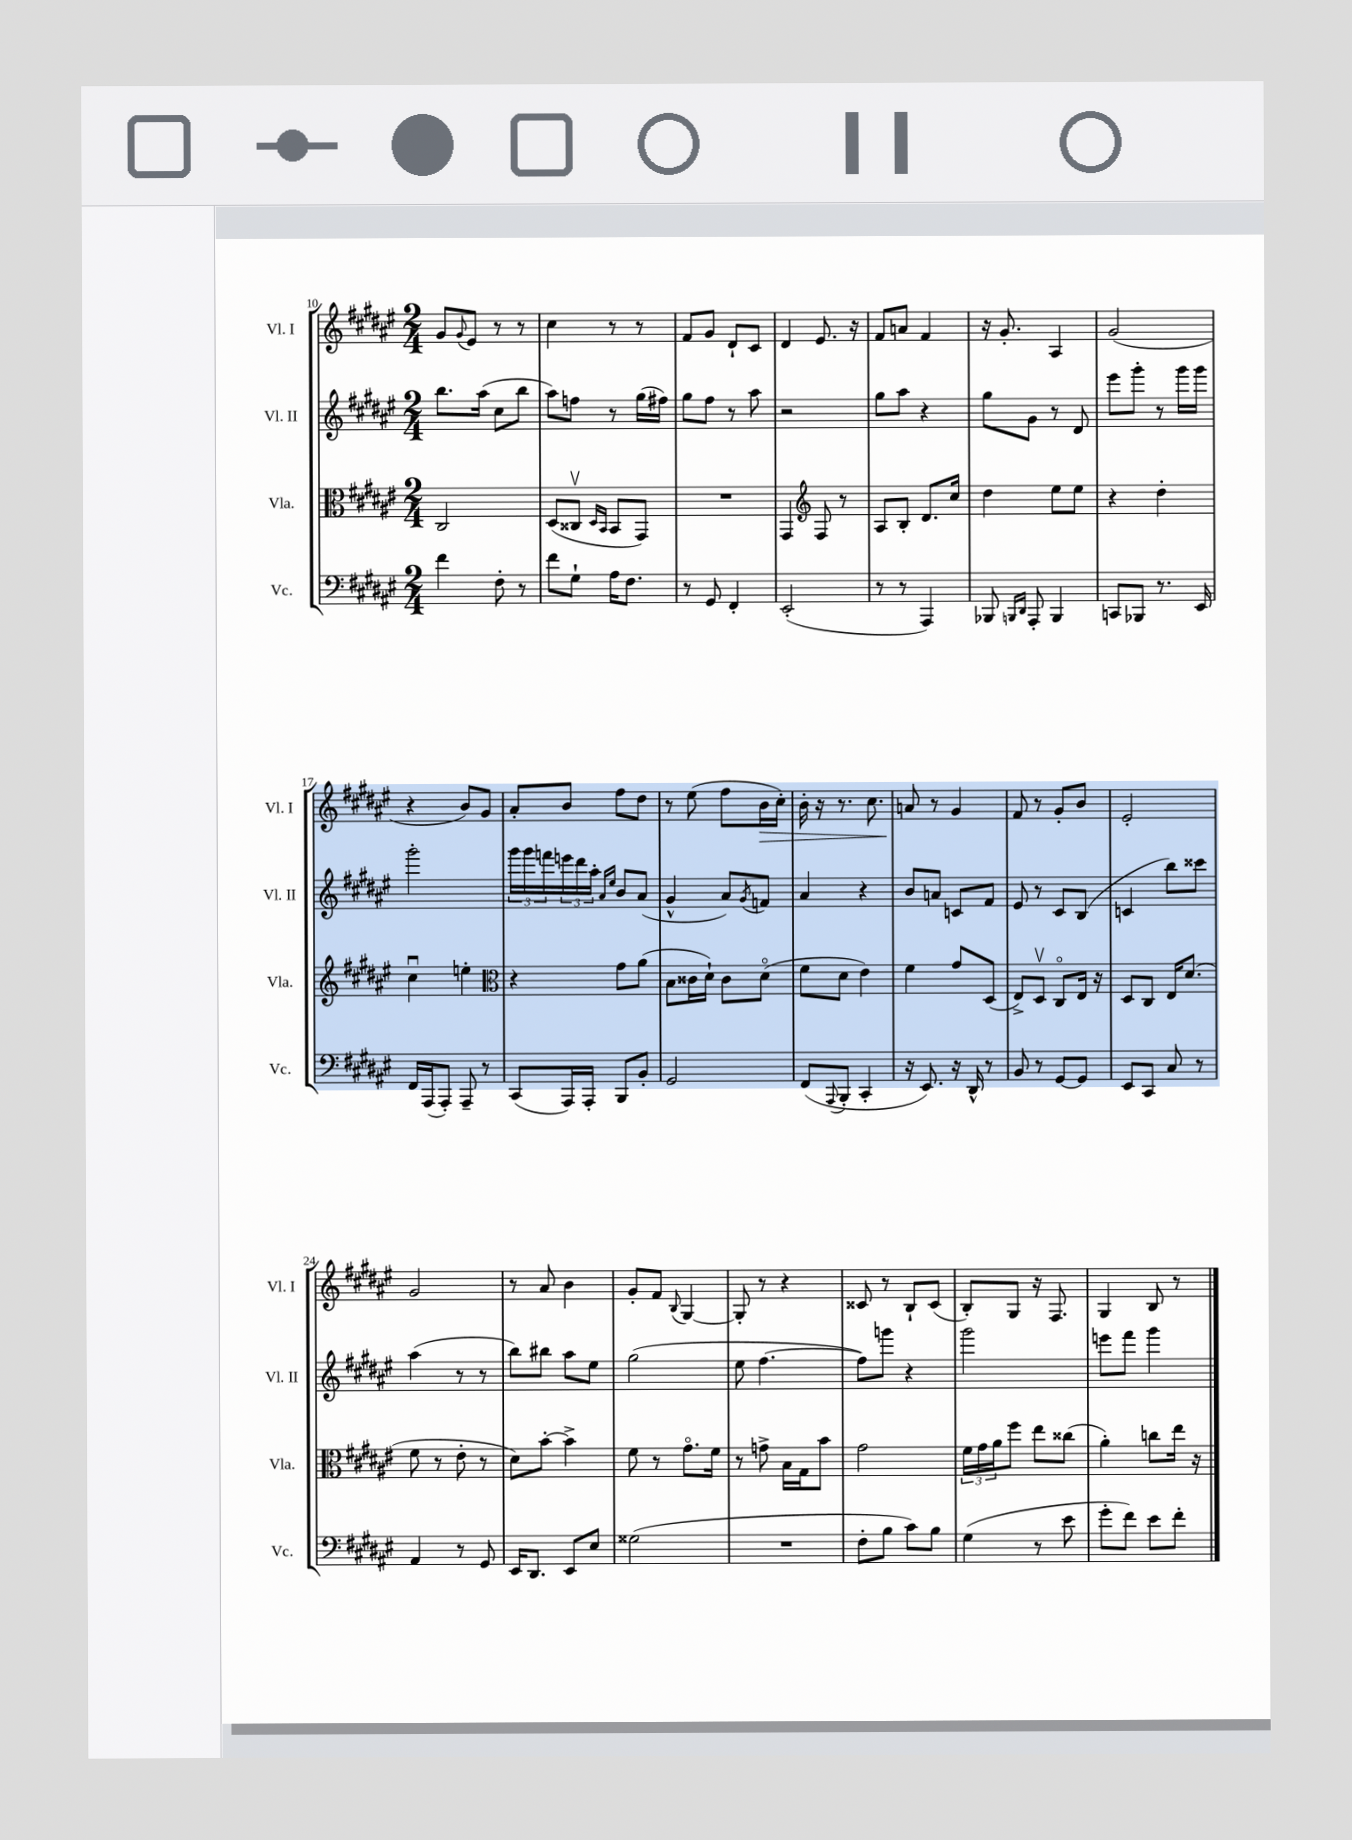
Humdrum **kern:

**kern	**kern	**kern	**kern
*staff4	*staff3	*staff2	*staff1
*clefF4	*clefC3	*clefG2	*clefG2
*k[f#c#g#d#a#e#]	*k[f#c#g#d#a#e#]	*k[f#c#g#d#a#e#]	*k[f#c#g#d#a#e#]
*M2/4	*M2/4	*M2/4	*M2/4
4f#	2C#	8.bb	8g#
.	.	.	8qqg#
.	.	.	8e#
.	.	(16aa#	.
8F#'	.	8cc#	8r
8r	.	8bb	8r
=	=	=	=
8f#	(8D#	8aa#)	4cc#
8G#`	8C##v	8ff	.
.	16qqD#	.	.
.	16qqBB	.	.
16A#	8BB	8r	8r
8.F#	.	.	.
.	8GG#)	(16gg#	8r
.	.	16ff#)	.
=	=	=	=
8r	2r	8gg#	8f#
8GG#	.	8ff#	8g#
4FF#'	.	8r	8d#`
.	.	8aa#	8c#
=	=	=	=
(2EE#'	4GG#	2r	4d#
*	*clefG2	*	*
.	8F#	.	8.e#
.	8r	.	.
.	.	.	16r
=	=	=	=
8r	8A#	8gg#	8f#
8r	8B'	8aa#	8a
4AAA#)	8.d#	4r	4f#
.	16cc#	.	.
=	=	=	=
8BBB-	4dd#	8gg#	16r
.	.	.	8.g#'
16qqBBB	.	.	.
16qqDD#	.	.	.
8AAA#'	.	8g#	.
4BBB	8ee#	8r	4A#
.	8ee#	8d#	.
=	=	=	=
8CC	4r	8eee#	(2g#
8BBB-	.	8ggg#'	.
8.r	4dd#'	8r	.
.	.	16ggg#	.
16EE#	.	16ggg#	.
=	=	=	=
16FF#	4cc#u	2ggg#'	4r
(16AAA#	.	.	.
8AAA#')	.	.	.
8AAA#~	4ee'	.	8b)
8r	.	.	8g#
=	=	=	=
*	*clefC3	*	*
(8CC#	4r	24ggg#	8a#'
.	.	24ggg#	.
.	.	24fff	.
16AAA#)	.	24eee	8b
.	.	24ddd#	.
16AAA#'	.	.	.
.	.	24aa#'	.
.	.	16qqa#	.
.	.	16qqee#	.
8BBB	8g#	8b	8ff#
8BB'	(8a#	(8a#	8dd#
=	=	=	=
2GG#	8B	4g#^^	8r
.	16c##	.	(8ee#
.	16d#`)	.	.
.	8c##	8a#)	8ff#
.	.	8qg#	.
.	(8d#o	8f	16b
.	.	.	16cc#')
=	=	=	=
(8FF#	8f#	4a#	16b'
.	.	.	16r
8qqAAA#	.	.	.
8BBB'	8d#	.	8.r
4CC#'	4e#)	4r	.
.	.	.	8.cc#
=	=	=	=
16r	4f#	8b	8a
8.EE#)	.	.	.
.	.	8a	8r
16r	8g#	8c	4g#
16DD#^^	.	.	.
8r	(8D#	8f#	.
=	=	=	=
8BB	8E#^)	8e#	8f#
8r	8D#v	8r	8r
[8GG#	8C#o	8c#	8g#'
8GG#]	16E#	(8B	8b
.	16r	.	.
=	=	=	=
8EE#	8D#	4c	2e#'
8CC#	8C#	.	.
8C#	16E#	8bb)	.
.	(8.d#	.	.
8r	.	8ccc##	.
=	=	=	=
4AA#	8f#	(4aa#	2g#
.	8r	.	.
8r	8e#'	8r	.
8GG#	8r	8r	.
=	=	=	=
16EE#	8d#)	8bb)	8r
8.DD#	.	.	.
.	[8b'	8bb#	8a#
8EE#	4b^]	8aa#	4b
8E#	.	8ee#	.
=	=	=	=
(2G##	8f#	(2gg#	8g#'
.	8r	.	8f#
.	.	.	8qqB
.	8.g#o	.	[4G#
.	16f#	.	.
=	=	=	=
2r	8r	8ee#	8G#']
.	8g^	[4.ff#	8r
.	16B	.	4r
.	16G#	.	.
.	8b	.	.
=	=	=	=
8F#'	2g#	8ff#])	8c##
8B	.	8ggg	8r
8c#)	.	4r	8B`
8B	.	.	(8c##
=	=	=	=
(4G#	24f#	2ggg#	8B')
.	24g#	.	.
.	24a#	.	.
.	8ff#	.	8G#
8r	8ee#	.	16r
.	.	.	8.F#
8e#	(8cc##	.	.
=	=	=	=
8g#'	4a#')	8eee	4G#
8f#)	.	8fff#	.
8e#	8cc	4ggg#	8B
8f#'	16ee#	.	8r
.	16r	.	.
==	==	==	==
*-	*-	*-	*-
